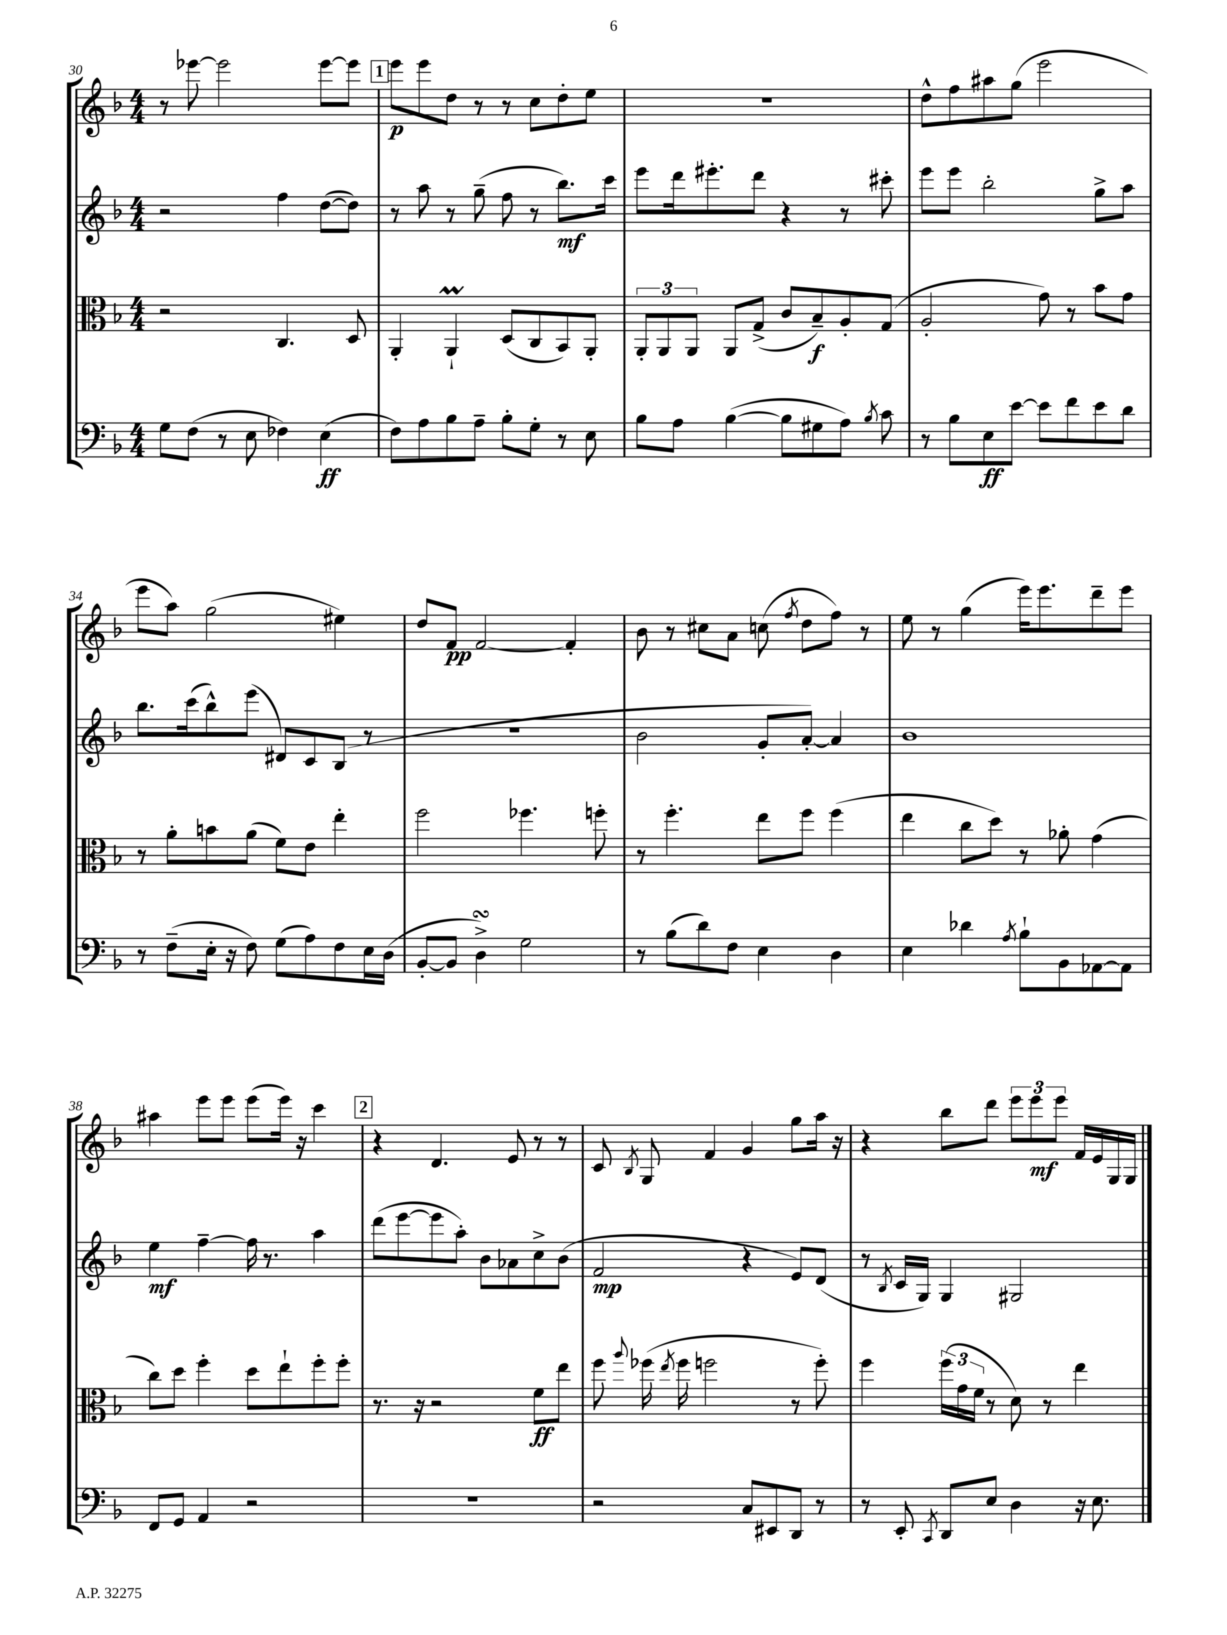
<<
\new StaffGroup <<
\new Staff = "s0" {
    \clef treble \key f \major \numericTimeSignature \time 4/4
    \autoBeamOff r8 ees'''8~ ees'''2 ees'''8[~ ees'''8] |
    \mark \markup { \box "1" } e'''8[\p e'''8 d''8] r8 r8 c''8[ d''8-. e''8] |
    R1 |
    d''8[-^ f''8 ais''8 g''8]( e'''2 |
    e'''8[ a''8]) g''2( eis''4) |
    d''8[ f'8]\pp f'2~ f'4-. |
    bes'8 r8 cis''8[ a'8] c''8( \acciaccatura { f''8 } d''8[ f''8]) r8 |
    e''8 r8 g''4( e'''16[) e'''8. d'''8-- e'''8] |
    ais''4 e'''8[ e'''8] e'''8[( e'''16]) r16 c'''4 |
    \mark \markup { \box "2" } r4 d'4. e'8 r8 r8 |
    c'8 \acciaccatura { bes8 } g8 f'4 g'4 g''8[ a''16] r16 |
    r4 bes''8[ d'''8] \tuplet 3/2 { e'''8[ e'''8\mf e'''8] } f'16[ e'16 g16 g16] \bar "|." |
}
\new Staff = "s1" {
    \clef treble \key f \major \numericTimeSignature \time 4/4
    \autoBeamOff r2 f''4 d''8[~( d''8]) |
    \mark \markup { \box "1" } r8 a''8 r8 g''8--( f''8 r8 bes''8.[\mf) c'''16] |
    e'''8[ d'''16 eis'''8.-. d'''8] r4 r8 cis'''8-. |
    e'''8[ e'''8] bes''2-. g''8[-> a''8] |
    bes''8.[ c'''16( bes''8-^) e'''8]( dis'8[) c'8 bes8]( r8 |
    R1 |
    bes'2 g'8[-. a'8]~-.) a'4 |
    bes'1 |
    e''4\mf f''4~-- f''16 r8. a''4 |
    \mark \markup { \box "2" } d'''8[( e'''8~ e'''8 a''8]-.) bes'8[ aes'8 c''8-> bes'8]( |
    f'2\mp r4 e'8[) d'8]( |
    r8 \acciaccatura { bes8 } c'16[ g16]) g4 gis2 \bar "|." |
}
\new Staff = "s2" {
    \clef alto \key f \major \numericTimeSignature \time 4/4
    \autoBeamOff r2 c4. d8 |
    \mark \markup { \box "1" } a,4-. a,4-!\prall d8[( c8 bes,8) a,8]-. |
    \tuplet 3/2 { a,8[-. a,8 a,8] } a,8[ g8]->( c'8[ bes8--\f) a8-. g8]( |
    a2-. g'8) r8 bes'8[ g'8] |
    r8 a'8[-. b'8 a'8]( f'8[) e'8] e''4-. |
    f''2 fes''4. f''8-. |
    r8 f''4.-. e''8[ f''8] f''4( |
    e''4 c''8[ d''8]) r8 aes'8-. g'4( |
    c''8[) d''8] f''4-. d''8[ e''8-! f''8-. f''8]-. |
    \mark \markup { \box "2" } r8. r16 r2 f'8[\ff e''8] |
    f''8 \appoggiatura { a''8 } fes''16( \acciaccatura { e''8 } fes''16 f''2 r8 f''8-.) |
    f''4 \tuplet 3/2 { f''16[( g'16 f'16] } r8 d'8) r8 e''4 \bar "|." |
}
\new Staff = "s3" {
    \clef bass \key f \major \numericTimeSignature \time 4/4
    \autoBeamOff g8[ f8]( r8 e8 fes4) e4\ff( |
    \mark \markup { \box "1" } f8[) a8 bes8 a8]-- bes8[-. g8]-. r8 e8 |
    bes8[ a8] bes4~( bes8[ gis8 a8]) \acciaccatura { bes8 } c'8 |
    r8 bes8[ e8\ff e'8]~ e'8[ f'8 e'8 d'8] |
    r8 f8[--( e16]-. r16 f8) g8[( a8) f8 e16 d16]( |
    bes,8[~-. bes,8] d4->\turn) g2 |
    r8 bes8[( d'8) f8] e4 d4 |
    e4 des'4 \acciaccatura { a8 } bes8[-! bes,8 aes,8~ aes,8] |
    f,8[ g,8] a,4 r2 |
    \mark \markup { \box "2" } R1 |
    r2 c8[ eis,8 d,8] r8 |
    r8 e,8-. \acciaccatura { c,8 } d,8[ e8] d4 r16 e8. \bar "|." |
}
>>
>>
\layout { \context { \Score currentBarNumber = #30 } }
